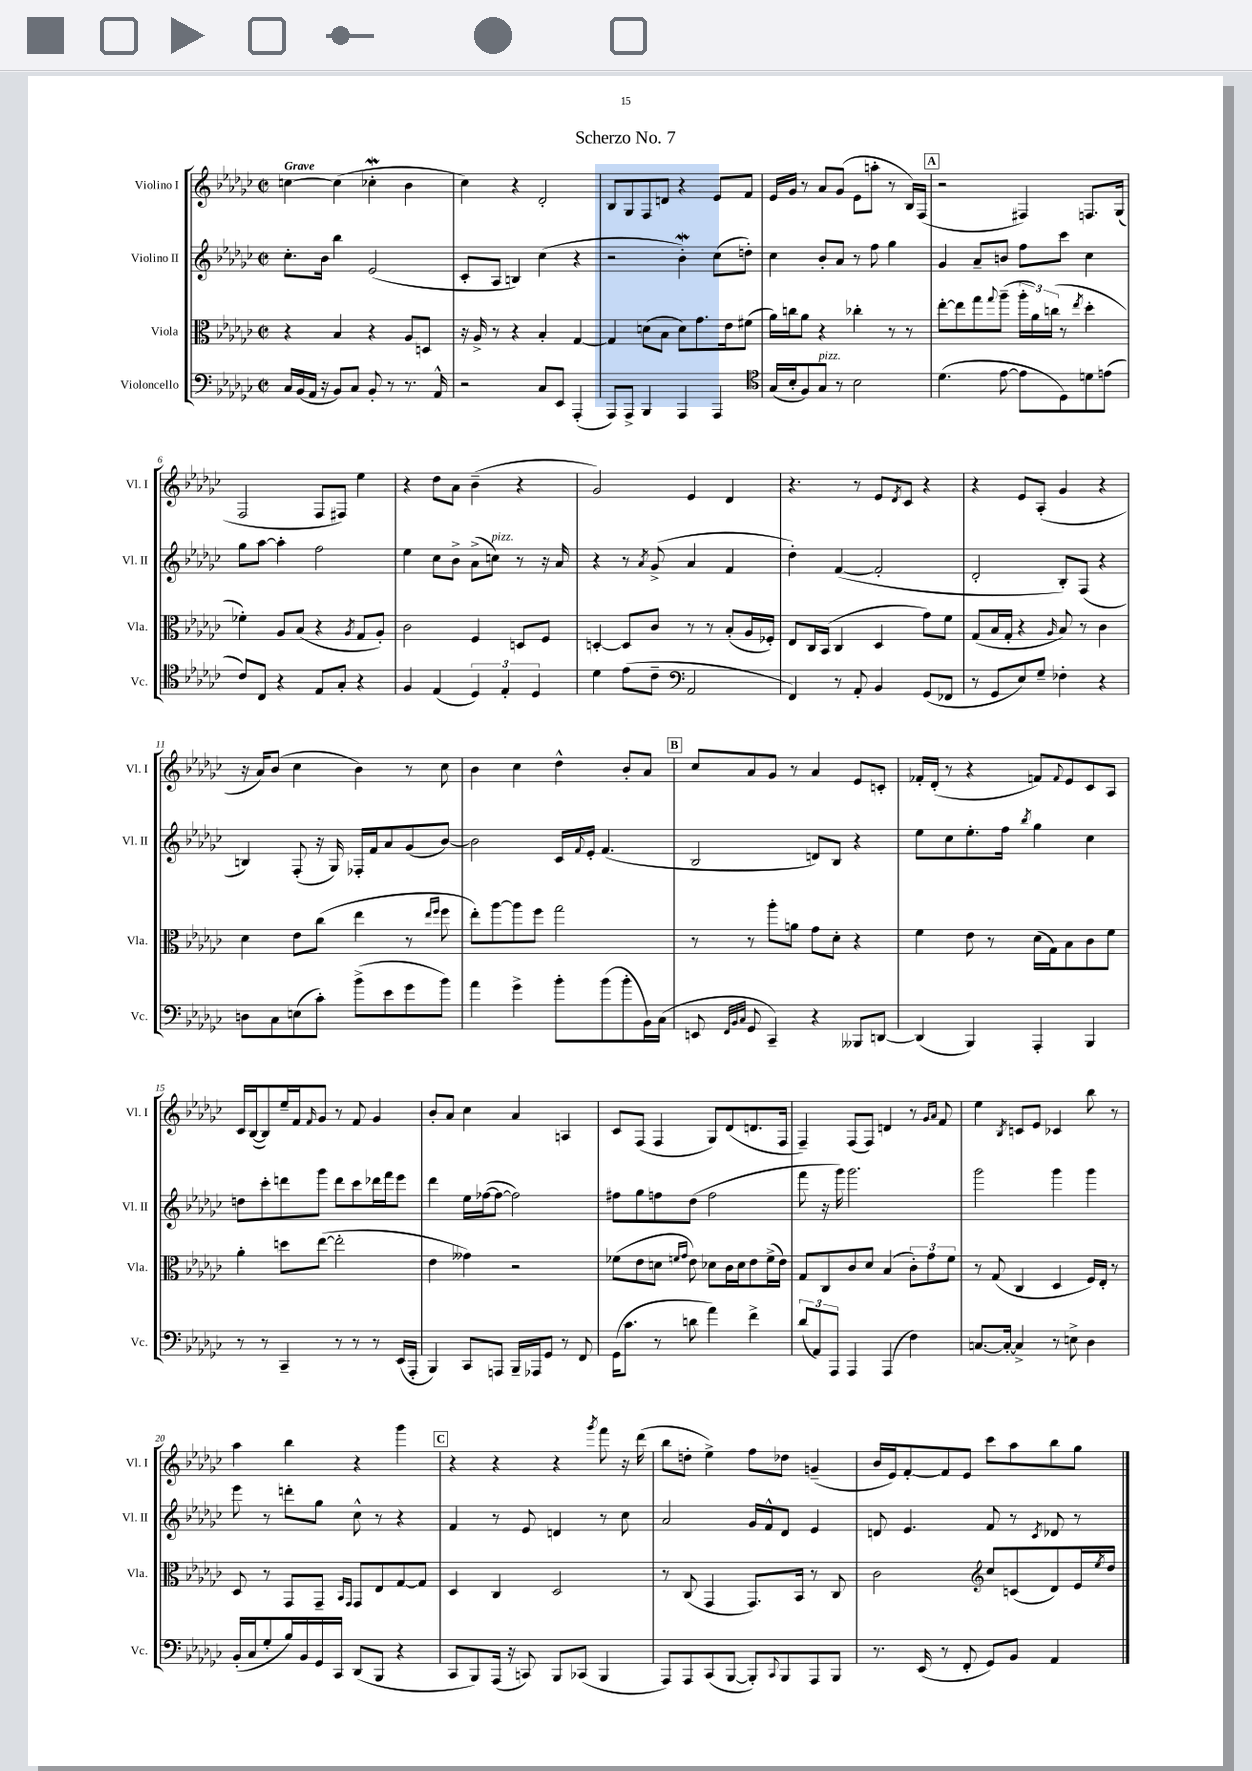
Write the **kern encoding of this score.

**kern	**kern	**kern	**kern
*staff4	*staff3	*staff2	*staff1
*clefF4	*clefC3	*clefG2	*clefG2
*k[b-e-a-d-g-c-]	*k[b-e-a-d-g-c-]	*k[b-e-a-d-g-c-]	*k[b-e-a-d-g-c-]
*M2/2	*M2/2	*M2/2	*M2/2
*met(c|)	*met(c|)	*met(c|)	*met(c|)
16C-/LL	4r	8.cc-'\L	[4cc\
(16BB-/	.	.	.
16AA-/JJ	.	.	.
16r	.	16b-\Jk	.
8BB-/L)	4B-/	4bb-\	(4cc\]
8C-/J	.	.	.
8BB-'/	4r	(2e-/	4cc-'\
8r	.	.	.
8.r	8A-/L	.	4b-\
.	8D/J	.	.
16AA-^^/	.	.	.
=	=	=	=
2r	16r	8c-'/L	4cc-\)
.	16A-^/	.	.
.	8r	8A-/J	.
.	4r	4B/)	4r
8C-/L	4B-'/	(4cc-\	2d-'/
8EE-/J	.	.	.
(4AAA-'/	[4G-/	4r	.
=	=	=	=
8AAA-/L)	4G-/]	2r	8B-/L
8AAA-^/J	.	.	8G-/
4BBB-/	(8d\L	.	8F/
.	8B-\J	.	8d/J
4AAA-/	8d\L)	4b-'\)	4r
.	8.g-\	.	.
4AAA-/	.	(8cc-\L	8e-/L
.	16e-\k	.	.
.	(8f#\J	8dd'\J)	8f/J
=	=	=	=
*clefC4	*	*	*
(16G-/LL	16a-\LL)	4cc-\	16e-/LL
16B-'/J	16cc\J	.	16g-/JJ
8F/)	8a-\J	.	8r
8G-/J	4r	8b-'/L	8a-/L
8r	.	8a-/J	(8g-/J
2B-\	4cc-'\	8r	8e-\L
.	.	8ff\	8aa'\J
.	8r	4gg-\	8r
.	8r	.	16B-/LL)
.	.	.	(16F/JJ
=	=	=	=
(4.d-\	[8ee-'\L	4g-/	2r
.	8ee-\]	.	.
.	8gg-\	8a-~/L	.
.	8qqgg-/	.	.
[8e-\	(8aa-~\J	8b/J	.
8e-\]L	24aa-'\LL	8ff\L	4F#/)
.	24a-\)	.	.
.	(24cc\JJ	.	.
8D-\)	8r	8ccc-\J	.
.	8qee-/	.	.
8d\	4dd-'\	4cc-\	8.F/L
(8e\J	.	.	.
.	.	.	(16G-/Jk
=	=	=	=
8c-/L)	4f-'\)	8gg-\L	2F/
8C-/J	.	[8aa-\J	.
4r	8A-/L	4aa-'\]	.
.	(8B-/J	.	.
8E-/L	4r	2ff\	8F/L
8G-'/J	.	.	8F#/J)
.	8qA-/	.	.
4r	8G-/L	.	4ee-\
.	8A-'/J)	.	.
=	=	=	=
4F/	2c-\	4ee-\	4r
(4E-/	.	8cc-\L	8dd-\L
.	.	8b-^\J	8a-\J
6D-/)	4F/	(8a-^\L	(4b-~\
.	.	8cc\J)	.
6E-'/	.	.	.
.	8D/L	8r	4r
6D-/	.	.	.
.	8F/J	16r	.
.	.	16a-/	.
=	=	=	=
4d-\	[4D'/	4r	2g-/)
(8e-\L	8D/]L	8r	.
.	.	8qa-/	.
8c-~\J	8c-/J	(8g-^/	.
*clefF4	*	*	*
2AA-/	8r	4a-/	4e-/
.	8r	.	.
.	(8B-'/L	4f/	4d-/
.	16A-/L	.	.
.	16F-'/JJ)	.	.
=	=	=	=
4FF/)	8E-/L	4dd-'\)	4.r
.	16C-/L	.	.
.	(16BB-/JJ	.	.
8r	4C-/	([4f/	.
8AA-'/	.	.	8r
4BB-/	4D-/	2f'/]	8e-/L
.	.	.	8qd-/
.	.	.	8c-/J
(8GG-/L	8g-\L)	.	4r
8FF-/J	8f\J	.	.
=	=	=	=
8r	(8G-/L	2d-'/	4r
8GG-/L	16B-/L	.	.
.	16G-'/JJ	.	.
8E-/)	4r	.	8e-/L
8G-~/J	.	.	(8A-'/J
.	16qqA-/	.	.
4F-'\	8B-/)	8B-'/L)	4g-/
.	8r	(8F/J	.
4r	4c-\	4r	4r
=	=	=	=
8D\L	4d-\	4B/)	16r
.	.	.	16a-/LK)
8C-\	.	.	(8b-/J
(8E\	8e-\L	(8F'/	4cc-\
8c-'\J)	(8cc-\J	16r	.
.	.	16G-/)	.
(8b-^\L	4ee-\	16F-'/LL	4b-\)
.	.	16f/J	.
8e-\	.	8a-/	.
8g-\	8r	(8g-/	8r
.	16qqee-/LL	.	.
.	16qqff/JJ	.	.
8b-\J)	8ff\	[8b-/J)	8cc-\
=	=	=	=
4a-\	8ee-'\L)	2b-\]	4b-\
.	[8aa-\	.	.
4g-^\	8aa-\]	.	4cc-\
.	8ff\J	.	.
8b-'\L	2gg-\	16c-/LL	4dd-^^\
.	.	8qqf/	.
.	.	16e-'/JJ	.
(8b-\	.	(4.f/	.
8b-'\	.	.	8b-'/L
16BB-\L)	.	.	8a-/J
(16C-\JJ	.	.	.
=	=	=	=
8EE/	8r	2B-/	8cc-/L
32qqFF/LLL	.	.	.
32qqBB-/	.	.	.
32qqC-/JJJ	.	.	.
8GG-/	8r	.	8a-/
4CC-~/)	8aa-'\L	.	8g-/J
.	8a\J	.	8r
4r	8g-\L	8d/L)	4a-/
.	8d-'\J	8B-/J	.
8BBB--/L	4r	4r	8e-/L
[8DD/J	.	.	8c'/J
=	=	=	=
(4DD/]	4f\	8ee-\L	16f-'/LL
.	.	.	(16d-'/JJ
.	.	8cc-\	8r
4BBB-/)	8e-\	8.ee-'\	4r
.	8r	.	.
.	.	16ff\Jk	.
.	.	8qbb-/	.
4AAA-'/	(16d-\LL	4gg-\	8f/L)
.	16G-\J)	.	.
.	.	.	8qqf/
.	8B-\	.	8e-/
4BBB-/	8c-\	4cc-\	8c-/
.	8f\J	.	8A-/J
=	=	=	=
8r	4a-'\	8dd\L	16c-/LL
.	.	.	([16B-/J
8r	.	8ccc-'\	8B-/])
4CC-~/	8dd\L	8ddd\	16ee-~/L
.	.	.	16f/J
.	.	.	16qqf/
.	([8ee-\J	8ggg-\J	8g-/J
8r	2ee-'\]	8ddd\L	8r
8r	.	8ccc-\	8f/
8r	.	16ddd-\L	4g-/
.	.	16fff\J	.
(16EE-/LL	.	8eee-\J	.
16AAA-'/JJ	.	.	.
=	=	=	=
4BBB-/)	4e-\	4ddd-\	8b-'/L
.	.	.	8a-/J
8CC-/L	4g--\)	16ee-\LL	4cc-\
.	.	([16ff-\J	.
8AAA/J	.	8ff-\_J	.
16BBB-~/LL	2r	2ff-\])	4a-/
16AAA-/J	.	.	.
8GG-/J	.	.	.
8r	.	.	4A/
8FF/	.	.	.
=	=	=	=
(16GG-\LK	(8f-\L	8ff#\L	8c-/L
8.c-\J	.	.	.
.	8e-\	8gg-\	(8F/J
8r	8d\J	8ff\	4F/
.	16qqf/LL	.	.
.	16qqg-/JJ	.	.
8d\	8e-\)	(8dd-\J	.
4a-\)	8d-\L	2ff\	8G-/L)
.	16c-\L	.	(8d-/
.	16d-\J	.	.
4f^\	8e-\	.	8.d/
.	(16f^\L	.	.
.	16e-\JJ)	.	16F/Jk
=	=	=	=
(12d-/L	8G-/L	8fff\	4F~/)
12AA-/)	.	.	.
.	8C-/	16r	.
12AAA-/J	.	.	.
.	.	16ggg-\)	.
4AAA-/	8c-/	2.ggg-\	(8F/L
.	8d-/J	.	8F/J)
(4AAA-/	(4B-/	.	4d/
4F\)	12c-'\L)	.	8r
.	12g-\	.	.
.	.	.	16qqg-/LL
.	.	.	16qqa-/JJ
.	.	.	8f/
.	12f\J	.	.
=	=	=	=
[8.C/L	8r	2ggg-\	4ee-\
.	(8G-/	.	.
16C'/_Jk	.	.	.
.	.	.	8qB-/
4C^/]	4C-/	.	8c/L
.	.	.	8e-/J
8r	4D-/	4ggg-\	4c-/
8E^\	.	.	.
4D-\	16F/LL)	4ggg-\	8bb-\
.	16E-'/JJ	.	.
.	8r	.	8r
=	=	=	=
(16BB-'/LL	8D-/	8eee-\	4aa-\
16C-/J	.	.	.
8G-'/	8r	8r	.
16B-/L)	8GG-/L	8ddd'\L	4bb-\
16BB-/	.	.	.
16GG-/	8GG-~/J	8gg-\J	.
16CC-/JJ	.	.	.
.	16qqBB-/LL	.	.
.	16qqGG-/JJ	.	.
(8DD-/L	8GG-/L	8cc-^^\	4r
8BBB-/J	8E-/	8r	.
4r	[8G-/	4r	4ggg-\
.	8G-/]J	.	.
=	=	=	=
8CC-/L	4D-/	4f/	4r
8BBB-/)	.	.	.
(16AAA-/Jk	4C-/	8r	4r
16r	.	.	.
8CC/)	.	8e-/	.
8BBB-/L	2D-/	4d/	4r
(8CC-/J	.	.	.
.	.	.	8qggg-/
4BBB-/	.	8r	8fff\
.	.	8cc-\	16r
.	.	.	(16ddd-\
=	=	=	=
8AAA-/L)	8r	2a-/	8bb-\L
8AAA-/	(8C-/	.	8dd'\J
(8CC-/	4GG-/	.	4ee-^\)
[8BBB-/J	.	.	.
8BBB-'/]L)	8.GG-/L)	16g-/LL	8ff\L
.	.	16f^^/J	.
8qqCC-/	.	.	.
8BBB-/	.	8d-/J	8dd-\J
.	16BB-/Jk	.	.
8AAA-/	8r	4e-/	(4g~/
8BBB-/J	8C-/	.	.
=	=	=	=
8.r	2c-\	8d/	16b-/LL
.	.	.	16e-/J)
.	.	4.e-/	[8f'/
(16EE-/	.	.	.
8r	.	.	8f/]
8FF'/	.	.	8e-/J
*	*clefG2	*	*
8GG-/L)	8cc-/L	8f/	8ccc-\L
8BB-/J	(8c/	8r	8aa-\
.	.	8qc-/	.
4AA-/	8d-/)	8d-/	8bb-\
.	16e-/L	8r	8gg-\J
.	8qee-/	.	.
.	16dd-/JJ	.	.
==	==	==	==
*-	*-	*-	*-
